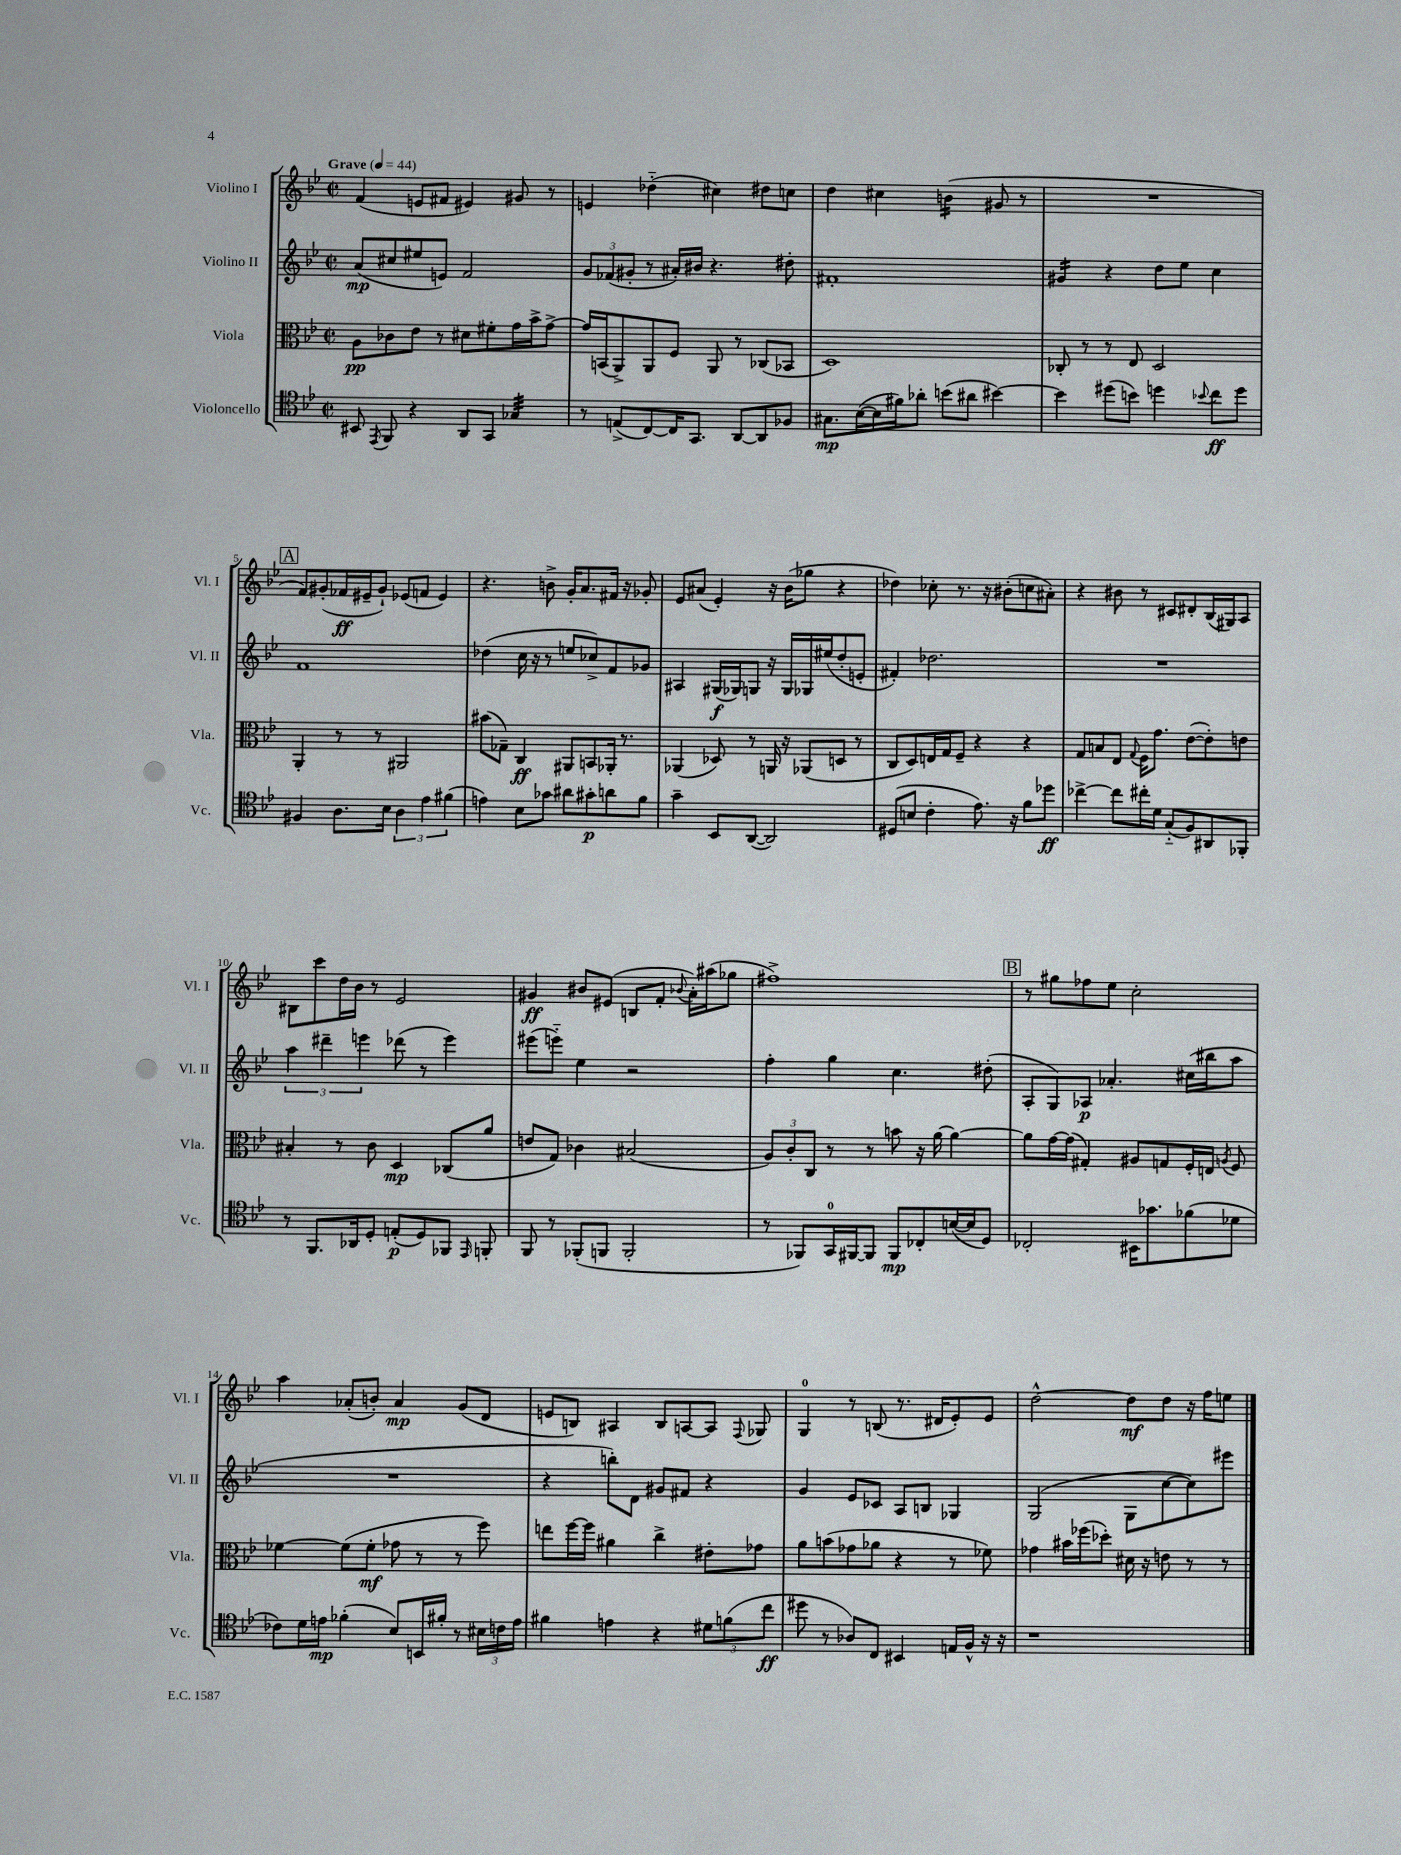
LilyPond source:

<<
\new StaffGroup <<
\new Staff = "s0" \with { instrumentName = "Violino I" shortInstrumentName = "Vl. I" } {
    \clef treble \key bes \major \defaultTimeSignature \time 2/2 \tempo "Grave" 4 = 44
    \autoBeamOff f'4( e'8[ fis'8] eis'4) gis'8 r8 |
    e'4 des''4-_( cis''4) dis''8[ c''8] |
    d''4 cis''4 b'4:16( gis'8 r8 |
    R1 |
    \mark \markup { \box "A" } f'8[) gis'8-.( fes'16\ff eis'16-- gis'8]-!) ees'8[( f'8] ees'4) |
    r4. b'8-> g'16[-. a'8. fis'16] r16 ges'8-. |
    ees'8[ ais'8]( ees'4-.) r16 bes'16[( ges''8] r4 |
    des''4) ces''8-. r8. r16 bis'8[-.( c''8 ais'8]-.) |
    r4 bis'8 r8 cis'8[ dis'8-. bes16( gis16) a8] |
    bis8[ c'''8 d''16 bes'16] r8 ees'2 |
    gis'4\ff bis'8[ eis'8]( b8[ f'8]-. \appoggiatura { bes'8 } a'16[-.) ais''16( ges''8] |
    fis''1->) |
    \mark \markup { \box "B" } r8 gis''8[ fes''8 ees''8] c''2-. |
    a''4 aes'8[-.( b'8]-.) aes'4\mp g'8[( d'8] |
    e'8[ b8]) ais4 b8[ a8~ a8] \appoggiatura { f8 } ges8 |
    g4-0 r8 b8( r8. dis'16[ ees'8-.) ees'8] |
    d''2~-^ d''8[\mf d''8] r16 f''16[ e''8] \bar "|." |
}
\new Staff = "s1" \with { instrumentName = "Violino II" shortInstrumentName = "Vl. II" } {
    \clef treble \key bes \major \defaultTimeSignature \time 2/2
    \autoBeamOff a'8[\mp( cis''8 eis''8 e'8]) f'2 |
    \tuplet 3/2 { g'8[ fes'8( gis'8]-. } r8 ais'16[-.) bis'16] r4. dis''8-. |
    fis'1-. |
    gis'4:16 r4 d''8[ ees''8] c''4 |
    \mark \markup { \box "A" } f'1 |
    des''4( c''16 r16 r8 e''8[ ces''8->) f'8 ges'8] |
    ais4 gis16[\f( ges16) g8] r16 g16[ ges16 eis''16( d''8-. e'8]-. |
    fis'4-.) des''2. |
    R1 |
    \tuplet 3/2 { a''4 dis'''4-- e'''4 } des'''8( r8 e'''4) |
    eis'''8[( e'''8]-_) ees''4 r2 |
    f''4-. g''4 c''4. dis''8-.( |
    \mark \markup { \box "B" } a8[-. g8) aes8]\p aes'4.-. cis''16[( bis''16 a''8] |
    R1 |
    r4 b''8[-.) d'8] gis'8[ fis'8] r4 |
    g'4 ees'8[ ces'8] a8[ b8] ges4 |
    g2( g8[ c''8~ c''8) eis'''8] \bar "|." |
}
\new Staff = "s2" \with { instrumentName = "Viola" shortInstrumentName = "Vla." } {
    \clef alto \key bes \major \defaultTimeSignature \time 2/2
    \autoBeamOff a8[\pp ces'8 ees'8] r8 dis'8[ fis'8-. g'16 bes'16-> g'8]~-> |
    g'16[ b,16( a,8->) a,8 f8] a,8 r8 ces8[( bes,8] |
    d1) |
    ces8-. r8 r8 ees8 d2 |
    \mark \markup { \box "A" } a,4-. r8 r8 ais,2 |
    bis'8[( ges8]--) c4\ff ais,8[ b,8 aes,16]-. r8. |
    aes,4( des8) r8 a,16 r16 aes,8[( d8] r8 |
    c8[ d8) e16 g16 f8]-- r4 r4 |
    g8[ b8 ees8] \appoggiatura { g8 } f16[ g'8.] ees'8[~( ees'8-.) e'8] |
    bis4-. r8 c'8 d4\mp ces8[( a'8] |
    e'8[ g8]) ces'4 bis2( |
    \tuplet 3/2 { a8[) c'8-. c8] } r8 r8 b'8 r16 a'16~ a'4~ |
    \mark \markup { \box "B" } a'8[ g'16~ g'16]( gis4-.) ais8[ g8 f16-. e16] \acciaccatura { a8 } f8 |
    fes'4~ fes'8[( fes'8]-.\mf ges'8 r8 r8 f''8) |
    e''8[ f''16~ f''16] ais'4 c''4-> eis'8[-. ges'8] |
    a'8[ b'8( ges'8 aes'8] r4 r8 fes'8) |
    ges'4 bis'16[ fes''16( des''8]-.) dis'16 r16 e'8 r8 r8 \bar "|." |
}
\new Staff = "s3" \with { instrumentName = "Violoncello" shortInstrumentName = "Vc." } {
    \clef tenor \key bes \major \defaultTimeSignature \time 2/2
    \autoBeamOff bis,8 \acciaccatura { ees,8 } f,8 r4 a,8[ g,8] ges4:32 |
    r8 e8[->( c8~) c16 g,8.] a,8[~ a,8 fes8] |
    gis8.[\mp bes16~( bes16 fis'16) aes'8]-. b'8[( ais'8] bis'4~) |
    bis'4 dis''8[( b'8]) d''4 \appoggiatura { bes'8 } c''8[\ff d''8] |
    \mark \markup { \box "A" } fis4 a8.[ bes16] \tuplet 3/2 { a4 ees'4 fis'4( } |
    e'4) bes8[ ges'8] ais'8[ gis'8-.\p a'8 f'8] |
    g'4-- bes,8[ a,8]~( a,2) |
    dis8[( b8] c'4-. ees'8.) r16 f'8[ des''8]\ff |
    ces''4~-> ces''8[ cis''16-. d'16] g8[-_( f8) ais,8 fes,8]-. |
    r8 f,8.[ aes,16 d8]-. e8[-.\p( d8) fes,8] \grace { ees,16 } f,8-. |
    f,8 r8 fes,8[-.( f,8] f,2-. |
    r8 fes,8[) g,16-0 fis,16~ fis,8] fis,8[\mp ces8-. b16~( b16 d8]) |
    \mark \markup { \box "B" } ces2-. bis,16[ ges'8. fes'8( des'8] |
    ces'8[) d'16 e'16]\mp fes'4-.( bes8[) b,16 fis'16]-. r8 \tuplet 3/2 { bis16[ c'16 e'16] } |
    fis'4 e'4 r4 \tuplet 3/2 { dis'8[ f'8( c''8]\ff } |
    dis''8 r8 aes8[) c8] bis,4 e16[ f16]-^ r16 r16 |
    r1 \bar "|." |
}
>>
>>
